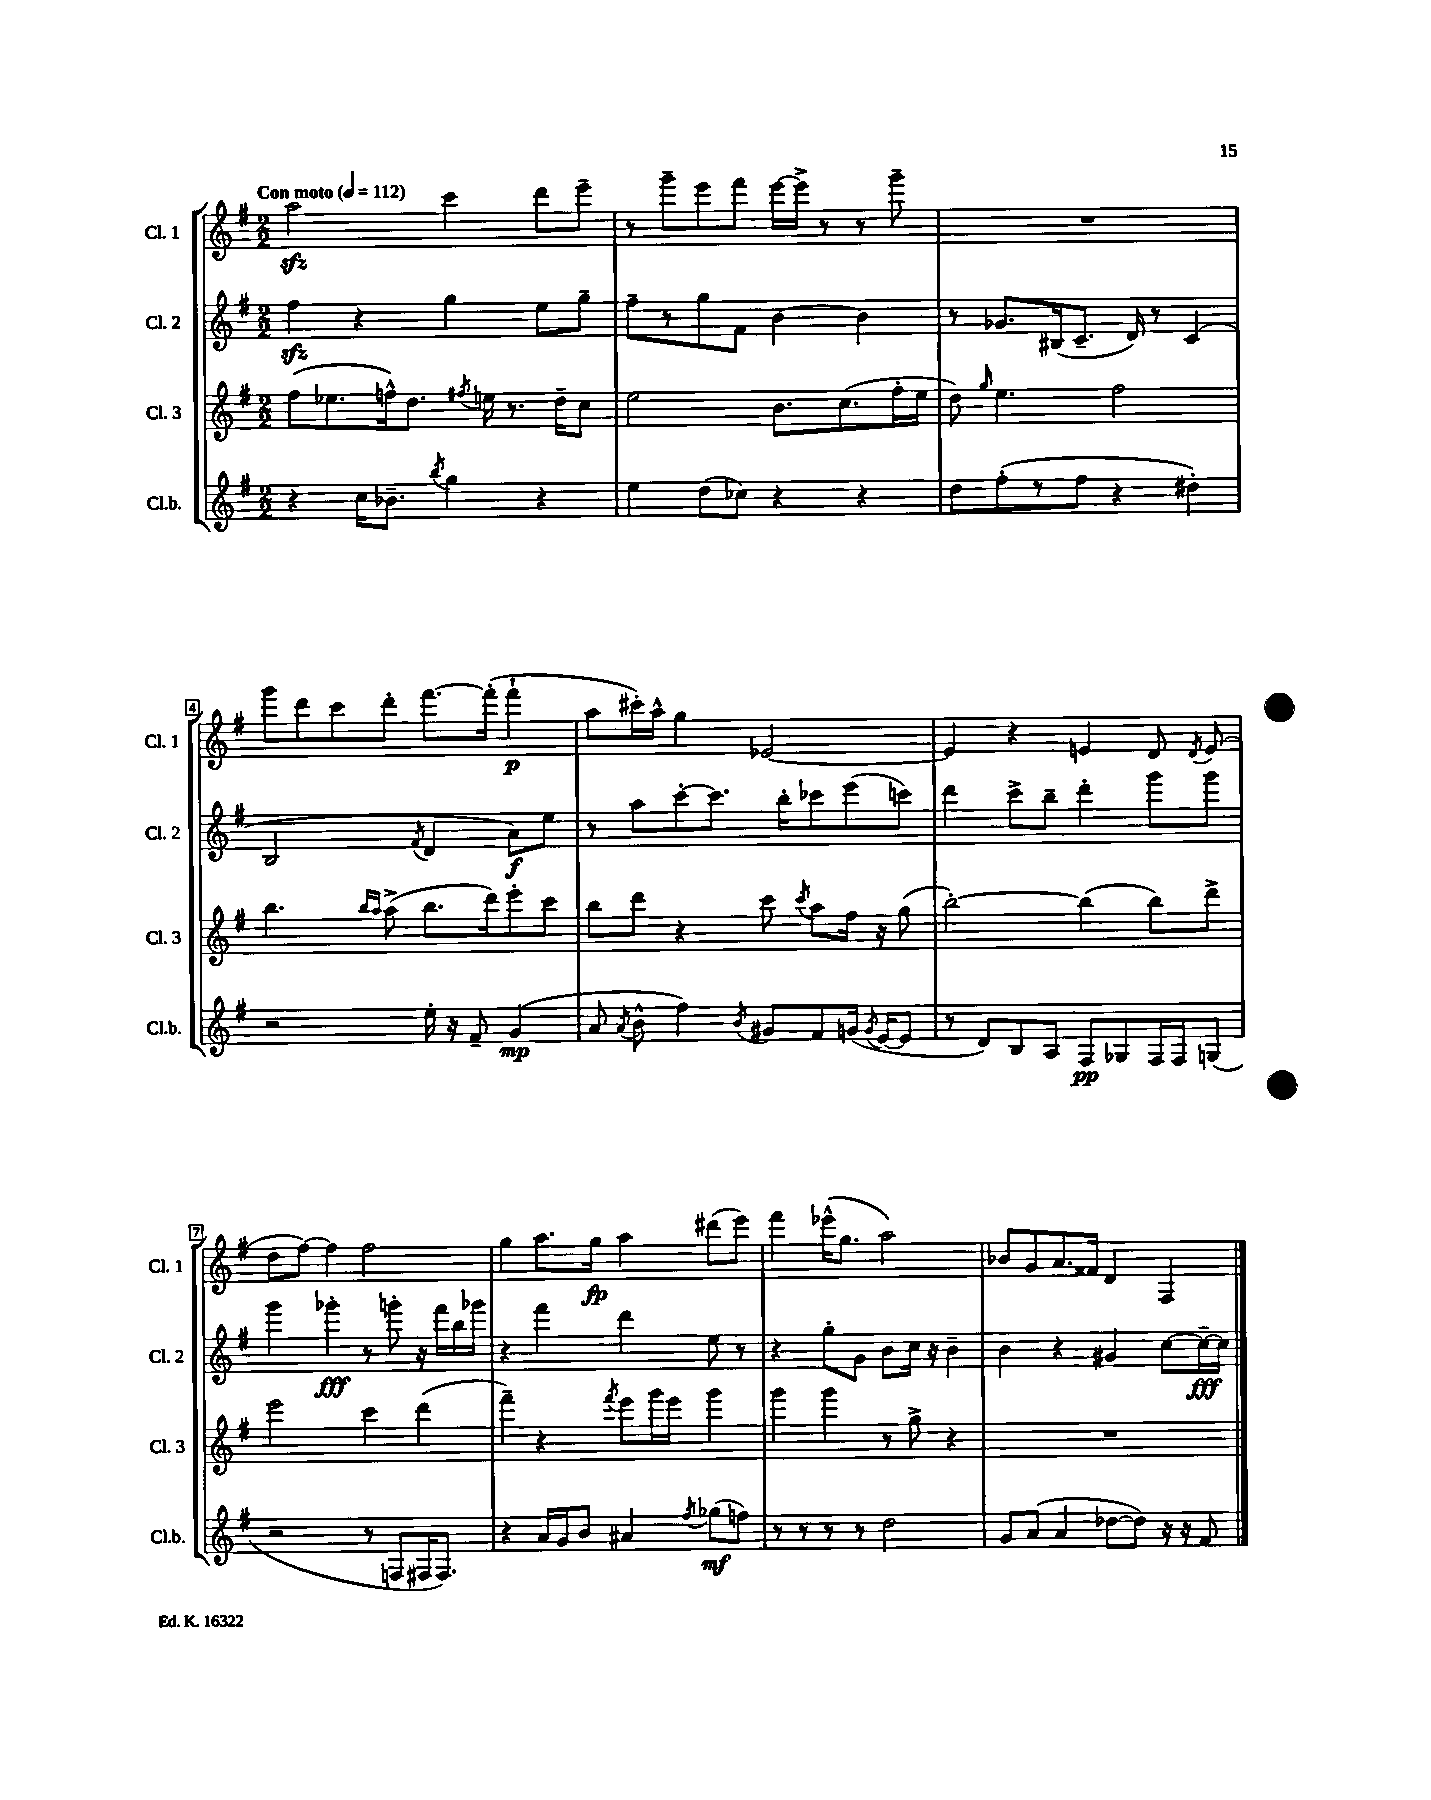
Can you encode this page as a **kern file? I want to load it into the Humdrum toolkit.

**kern	**kern	**kern	**kern
*staff4	*staff3	*staff2	*staff1
*clefG2	*clefG2	*clefG2	*clefG2
*k[f#]	*k[f#]	*k[f#]	*k[f#]
*M2/2	*M2/2	*M2/2	*M2/2
*MM112	*MM112	*MM112	*MM112
4r	(8ff#	4ff#	2aa
.	8.ee-	.	.
16cc	.	4r	.
8.b-~	16ff^^)	.	.
.	8.dd	.	.
8qbb	.	.	.
4gg	.	4gg	4ccc
.	8qff#	.	.
.	16ee	.	.
.	8.r	.	.
4r	.	8ee	8ddd
.	16dd~	.	.
.	8cc	8gg~	8eee~
=	=	=	=
4ee	2ee	8ff#~	8r
.	.	8r	8ggg~
(8dd	.	8gg	8eee
8cc-)	.	8f#	8fff#
4r	8.b	[4b	[16eee
.	.	.	16eee^]
.	.	.	8r
.	(8.cc	.	.
4r	.	4b]	8r
.	16ff#'	.	8ggg~
.	16ee	.	.
=	=	=	=
8dd	8dd)	8r	1r
.	16qqgg	.	.
(8ff#'	4.ee	8.g-	.
8r	.	.	.
.	.	(16B#	.
8ff#	.	8.c~	.
4r	2ff#	.	.
.	.	16d)	.
.	.	8r	.
4dd#')	.	(4c	.
=	=	=	=
2r	4.bb	2B	8ggg
.	.	.	8ddd
.	.	.	8ccc
.	16qqbb	.	.
.	16qqaa	.	.
.	(8aa^	.	8ddd'
.	.	8qf#	.
16ee'	8.bb	4d	[8.fff#
16r	.	.	.
8f#~	.	.	.
.	16ddd)	.	(16fff#']
(4g	8eee'	8a)	4fff#`
.	8ccc	8ee	.
=	=	=	=
8a	8bb	8r	8aa
8qa	.	.	.
8b^^	8ddd	8aa	16ccc#')
.	.	.	16aa^^
4ff#)	4r	[8ccc'	4gg
.	.	8.ccc]	.
8qb	.	.	.
8g#	8ccc	.	[2e-
.	.	16bb'	.
.	8qccc	.	.
8f#	8aa	8ccc-	.
(16g	16ff#	(8eee	.
8qg	.	.	.
[16e	16r	.	.
8e]	(8gg	8ccc)	.
=	=	=	=
8r	[2bb')	4ddd	4e-]
8d)	.	.	.
8B	.	8ccc^	4r
8A	.	8bb~	.
8F#	(4bb]	4ddd'	4e
8G-	.	.	.
16F#	8bb)	8ggg	8d
16F#	.	.	.
.	.	.	8qd
(8G	8ddd^	8ggg	(8e
=	=	=	=
2r	2eee	4ggg	8dd
.	.	.	[8ff#)
.	.	4ggg-'	4ff#]
8r	4ccc	8r	2ff#
8F	.	8ggg'	.
16F#	(4ddd	16r	.
8.F#)	.	16fff#	.
.	.	16bb	.
.	.	16ggg-	.
=	=	=	=
4r	4fff#~)	4r	4gg
16a	4r	4fff#	8.aa
16g	.	.	.
8b	.	.	.
.	.	.	16gg
.	8qfff#	.	.
4a#	8eee	4ddd	4aa
.	16ggg	.	.
.	16eee	.	.
8qff#	.	.	.
(8gg-	4ggg	8ee	(8ddd#
8ff)	.	8r	8eee)
=	=	=	=
8r	4ggg	4r	4fff#
8r	.	.	.
8r	4ggg	8gg'	(16eee-^^
.	.	.	8.gg
8r	.	8g	.
2dd	8r	8b	2aa)
.	8gg^	16cc	.
.	.	16r	.
.	4r	4b~	.
=	=	=	=
8g	1r	4b	8b-
(8a	.	.	8g
4a	.	4r	8.a
.	.	.	16f##
[8dd-	.	4g#	4d
8dd-])	.	.	.
16r	.	[8cc	4F#
16r	.	.	.
8f#	.	16cc~_	.
.	.	16cc]	.
==	==	==	==
*-	*-	*-	*-
